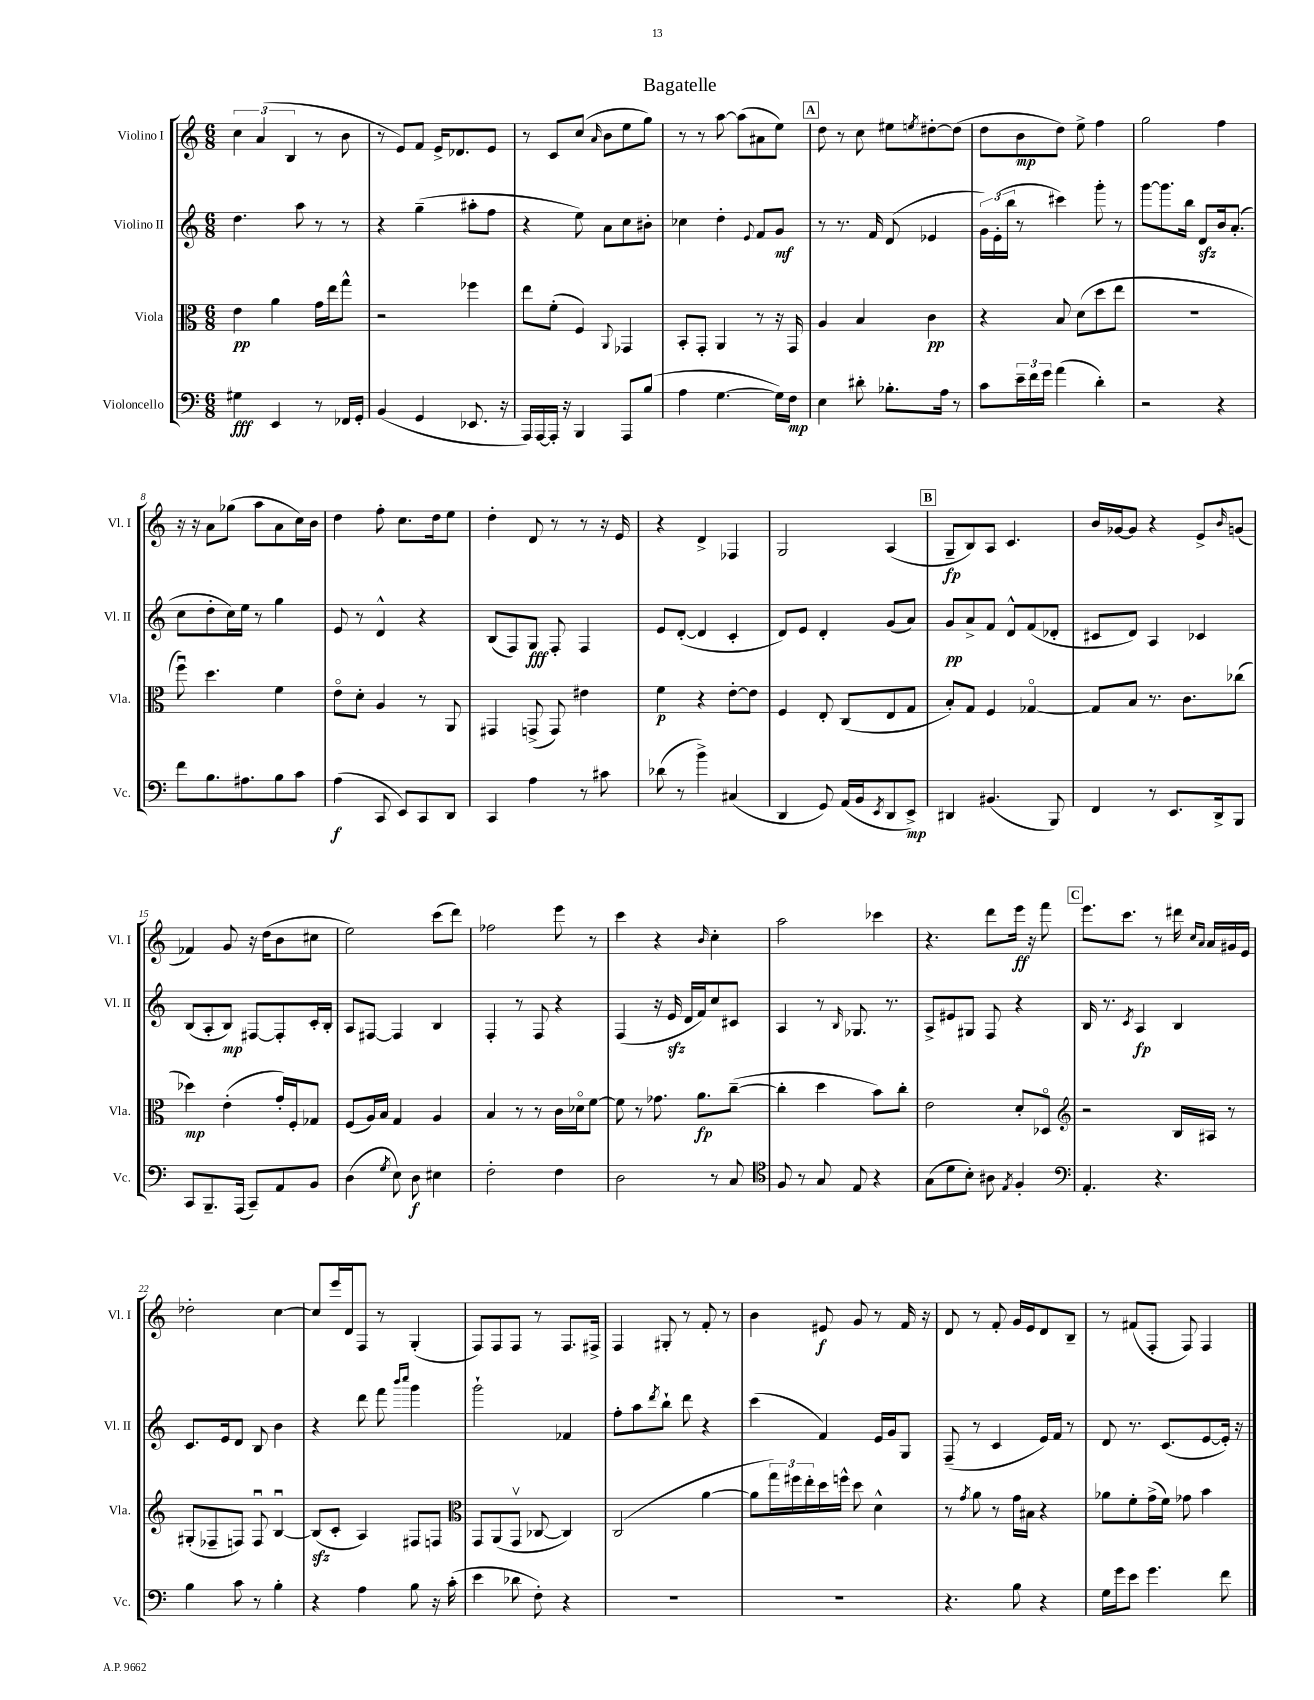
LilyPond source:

\header { title = "Bagatelle" }
<<
\new StaffGroup <<
\new Staff = "s0" \with { instrumentName = "Violino I" shortInstrumentName = "Vl. I" } {
    \clef treble \key c \major \numericTimeSignature \time 6/8
    \tuplet 3/2 { c''4 a'4( b4 } r8 b'8 |
    r8 e'8) f'8 e'16-> des'8. e'8 |
    r8 c'8 c''8( \grace { a'16 } b'8 e''8 g''8) |
    r8 r8 a''8~ a''8( ais'8 e''8) |
    \mark \markup { \box "A" } d''8 r8 c''8 eis''8 \acciaccatura { e''8 } dis''8~-. dis''8( |
    d''8 b'8\mp d''8) e''8-> f''4 |
    g''2 f''4 |
    r16 r16 a'8 ges''8( a''8 a'8 c''16) b'16 |
    d''4 f''8-. c''8. d''16 e''8 |
    d''4-. d'8 r8 r8 r16 e'16 |
    r4 d'4-> fes4 |
    g2 a4( |
    \mark \markup { \box "B" } g8--\fp b8) a8 c'4. |
    b'16 ges'16~ ges'8 r4 e'8-> \grace { b'16 } g'8( |
    fes'4) g'8 r16 d''16( b'8 cis''8 |
    e''2) c'''8( d'''8) |
    fes''2 e'''8 r8 |
    c'''4 r4 \grace { b'16 } c''4-. |
    a''2 ces'''4 |
    r4. d'''8 e'''16\ff r16 f'''8 |
    \mark \markup { \box "C" } e'''8. c'''8. r8 dis'''16 \grace { c''16 a'16 } a'16 gis'16 e'16 |
    des''2-. c''4~ |
    c''8 e'''16 d'16 f8 r8 g4-.( |
    f8) f8 f8 r8 f8. fis16-> |
    f4 gis8-. r8 f'8-. r8 |
    b'4 eis'8\f g'8 r8 f'16 r16 |
    d'8 r8 f'8-. g'16 e'16 d'8 b8-- |
    r8 fis'8( f8-. f8) f4 \bar "|." |
}
\new Staff = "s1" \with { instrumentName = "Violino II" shortInstrumentName = "Vl. II" } {
    \clef treble \key c \major \numericTimeSignature \time 6/8
    d''4. a''8 r8 r8 |
    r4 g''4--( ais''8-. f''8 |
    r4 e''8) a'8 c''8 bis'8-. |
    ces''4 d''4-. \appoggiatura { e'8 } f'8 g'8\mf |
    \mark \markup { \box "A" } r8 r8. f'16 d'8( ees'4 |
    \tuplet 3/2 { g'16) e'16-.( b''16 } r8 cis'''4) g'''8-. r8 |
    g'''8~ g'''8. b''16 d'8\sfz b'16 a'8.-.( |
    c''8 d''8-. c''16) e''16 r8 g''4 |
    e'8 r8 d'4-^ r4 |
    b8( f8) g8\fff f8-. f4 |
    e'8 d'8~-.( d'4 c'4-. |
    d'8) e'8 d'4-. g'8( a'8) |
    \mark \markup { \box "B" } g'8\pp a'8-> f'8 d'8-^ f'8( des'8-. |
    cis'8 d'8) a4 ces'4 |
    b8( a8-. b8\mp) fis8~ fis8-. c'16-. b16-. |
    a8 fis8~ fis4 b4 |
    f4-. r8 f8 r4 |
    f4( r16 e'16\sfz d'16 f'16) c''8 cis'8 |
    a4 r8 \grace { b16 } ges8. r8. |
    a8-> eis'8 gis8 f8 r4 |
    \mark \markup { \box "C" } b16 r8. \acciaccatura { c'8 } a4\fp b4 |
    c'8. e'16 d'8 b8 b'4 |
    r4 d'''8 f'''8 \grace { b'''16 c''''16 } g'''4 |
    g'''2-! fes'4 |
    f''8-. a''8 \acciaccatura { d'''8 } b''8-! d'''8 r4 |
    c'''4( f'4) e'16 g'16 g8 |
    f8--( r8 c'4 e'16) f'16 r8 |
    d'8 r8. c'8.( e'8~ e'16-.) r16 \bar "|." |
}
\new Staff = "s2" \with { instrumentName = "Viola" shortInstrumentName = "Vla." } {
    \clef alto \key c \major \numericTimeSignature \time 6/8
    e'4\pp a'4 g'16 e''16 g''8-^ |
    r2 fes''4 |
    e''8 f'8-.( f4) \appoggiatura { a,8 } ges,4 |
    b,8-. g,8-. a,4 r8 r16 g,16 |
    \mark \markup { \box "A" } a4 b4 c'4\pp |
    r4 b8 d'8( d''8 e''8 |
    R2. |
    f''8\downbow) d''4. f'4 |
    e'8\flageolet d'8-. a4 r8 a,8 |
    gis,4 g,8->( g,8) eis'4 |
    f'4\p r4 e'8~-. e'8 |
    f4 e8-. c8( e8 g8 |
    \mark \markup { \box "B" } b8-.) g8 f4 ges4~\flageolet |
    ges8 b8 r8. c'8. ces''8( |
    des''4\mp) e'4-.( g'16-.) f16-. ges8 |
    f8( a16) b16 g4 a4 |
    b4 r8 r8 c'16 des'16\flageolet f'8~ |
    f'8 r8 ges'8. a'8.\fp c''8~--( |
    c''4-. d''4 b'8) c''8-. |
    e'2 d'8-. des8\flageolet |
    \mark \markup { \box "C" } \clef treble r2 b16 ais16 r8 |
    gis8-.( fes8-- f8) f8\downbow b4~\downbow |
    b8\sfz( c'8-. a4) fis8 f8 |
    \clef alto g,8 a,8( g,8\upbow ces8~ ces4) |
    c2( a'4~ |
    a'8 \tuplet 3/2 { g''16) fis''16 e''16-. } d''16 f''16-^ d''8 d'4-^ |
    r8 \acciaccatura { g'8 } a'8 r8 g'16 bis16 r4 |
    aes'8 f'8-. g'16->( f'16) ges'8 b'4 \bar "|." |
}
\new Staff = "s3" \with { instrumentName = "Violoncello" shortInstrumentName = "Vc." } {
    \clef bass \key c \major \numericTimeSignature \time 6/8
    gis4\fff e,4 r8 fes,16 g,16-. |
    b,4( g,4 ees,8. r16 |
    a,,16) a,,16~ a,,16-. r16 b,,4 a,,8 b8( |
    a4 g4.~ g16) f16\mp |
    \mark \markup { \box "A" } e4 dis'8-. bes8.-. a16 r8 |
    c'8 \tuplet 3/2 { e'16-- f'16 g'16 } a'4( d'4-.) |
    r2 r4 |
    f'8 b8. ais8. b8 c'8 |
    a4\f( c,8 e,8) c,8 d,8 |
    c,4 a4 r8 cis'8 |
    des'8( r8 b'4->) cis4( |
    d,4 g,8) a,16( b,16 \acciaccatura { e,8 } d,8 e,8->\mp) |
    \mark \markup { \box "B" } dis,4 bis,4.( b,,8) |
    f,4 r8 e,8. d,16-> b,,8 |
    c,8 b,,8.-- a,,16( c,8--) a,8 b,8 |
    d4( \acciaccatura { g8 } e8) d8\f eis4 |
    f2-. f4 |
    d2 r8 c8 |
    \clef tenor f8 r8 g8 e8 r4 |
    g8( d'8 b8-.) ais8 \acciaccatura { e8 } f4-. |
    \mark \markup { \box "C" } \clef bass a,4.-. r4. |
    b4 c'8 r8 b4-. |
    r4 a4 b8 r16 c'16-.( |
    e'4 des'8 f8-.) r4 |
    R2. |
    R2. |
    r4. b8 r4 |
    g16 g'16 e'8 g'4. f'8 \bar "|." |
}
>>
>>
